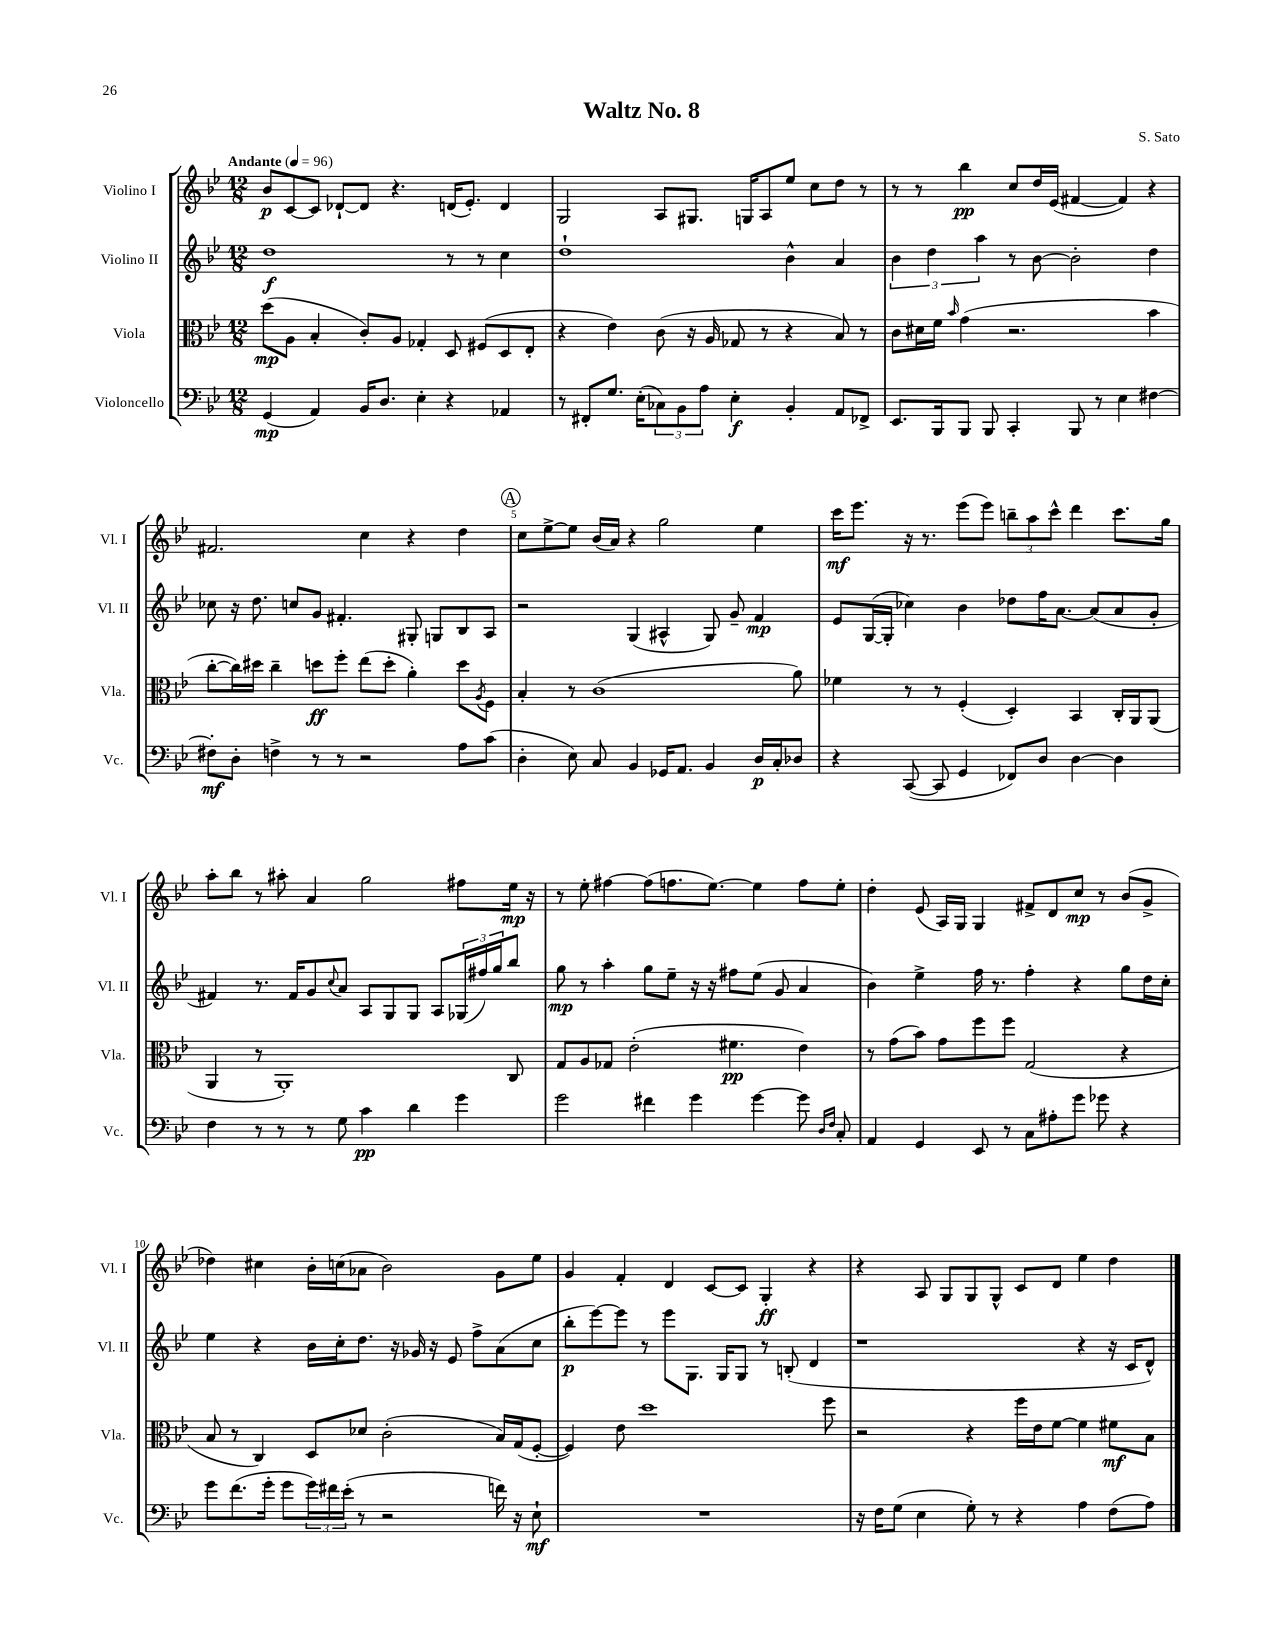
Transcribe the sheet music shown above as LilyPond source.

\header { title = "Waltz No. 8" composer = "S. Sato" }
<<
\new StaffGroup <<
\new Staff = "s0" \with { instrumentName = "Violino I" shortInstrumentName = "Vl. I" } {
    \clef treble \key bes \major \numericTimeSignature \time 12/8 \tempo "Andante" 4 = 96
    bes'8\p c'8~ c'8 des'8~-! des'8 r4. d'16( ees'8.-.) d'4 |
    g2 a8 gis8. g16 a8 ees''8 c''8 d''8 r8 |
    r8 r8 bes''4\pp c''8 d''16 ees'16( fis'4~ fis'4) r4 |
    fis'2. c''4 r4 d''4 |
    \mark \markup { \circle "A" } c''8 ees''8~-> ees''8 bes'16( a'16) r4 g''2 ees''4 |
    c'''16\mf ees'''8. r16 r8. ees'''8( ees'''8) \tuplet 3/2 { b''8-- a''8 c'''8-^ } d'''4 c'''8. g''16 |
    a''8-. bes''8 r8 ais''8-. a'4 g''2 fis''8 ees''16\mp r16 |
    r8 ees''8-. fis''4~ fis''8( f''8. ees''8.~) ees''4 f''8 ees''8-. |
    d''4-. ees'8( a16) g16 g4 fis'8-> d'8 c''8\mp r8 bes'8( g'8-> |
    des''4) cis''4 bes'16-. c''16( aes'8 bes'2) g'8 ees''8 |
    g'4 f'4-. d'4 c'8~ c'8 g4-.\ff r4 |
    r4 a8 g8 g8 g8-^ c'8 d'8 ees''4 d''4 \bar "|." |
}
\new Staff = "s1" \with { instrumentName = "Violino II" shortInstrumentName = "Vl. II" } {
    \clef treble \key bes \major \numericTimeSignature \time 12/8
    d''1\f r8 r8 c''4 |
    d''1-! bes'4-^ a'4 |
    \tuplet 3/2 { bes'4 d''4 a''4 } r8 bes'8~ bes'2-. d''4 |
    ces''8 r16 d''8. c''8 g'8 fis'4.-. gis8-. g8 bes8 a8 |
    \mark \markup { \circle "A" } r2 g4( ais4-^ g8) g'8-- f'4\mp |
    ees'8 g16~( g16-. ces''4) bes'4 des''8 f''16 a'8.~ a'8( a'8 g'8-. |
    fis'4) r8. fis'16 g'8 \appoggiatura { c''8 } a'8 a8 g8 g8 a8 \tuplet 3/2 { ges16( fis''16) g''16 } bes''8 |
    g''8\mp r8 a''4-. g''8 ees''8-- r16 r16 fis''8 ees''8( g'8 a'4 |
    bes'4) ees''4-> f''16 r8. f''4-. r4 g''8 d''16 c''16-. |
    ees''4 r4 bes'16 c''16-. d''8. r16 ges'16 r16 ees'8 f''8-> a'8( c''8 |
    bes''8-.\p ees'''8~) ees'''8 r8 ees'''8 g8. g16 g8 r8 b8-.( d'4 |
    r1 r4 r16 c'16 d'8-^) \bar "|." |
}
\new Staff = "s2" \with { instrumentName = "Viola" shortInstrumentName = "Vla." } {
    \clef alto \key bes \major \numericTimeSignature \time 12/8
    d''8\mp( a8 bes4-. c'8-.) a8 ges4-. d8 fis8( d8 ees8-. |
    r4 ees'4) c'8( r16 a16 ges8 r8 r4 bes8) r8 |
    c'8 dis'16 f'16 \grace { bes'16 } g'4( r2. bes'4 |
    c''8~-. c''16) dis''16 c''4-- d''8\ff f''8-. ees''8( d''8-. a'4-.) d''8 \acciaccatura { a8 } f8 |
    \mark \markup { \circle "A" } bes4-. r8 c'1( a'8) |
    fes'4 r8 r8 f4-.( d4-.) bes,4 c16-. a,16 a,8( |
    a,4 r8 a,1-.) c8 |
    g8 a8 ges8 ees'2-.( fis'4.\pp ees'4) |
    r8 g'8( bes'8) g'8 f''8 f''8 g2( r4 |
    bes8 r8 c4) d8 des'8 c'2-.( bes16) g16( f8~-. |
    f4) ees'8 d''1 f''8 |
    r2 r4 f''16 ees'16 f'8~ f'4 fis'8\mf bes8 \bar "|." |
}
\new Staff = "s3" \with { instrumentName = "Violoncello" shortInstrumentName = "Vc." } {
    \clef bass \key bes \major \numericTimeSignature \time 12/8
    g,4\mp( a,4) bes,16 d8. ees4-. r4 aes,4 |
    r8 fis,8-. g8. ees16-.( \tuplet 3/2 { ces8) bes,8 a8 } ees4-.\f bes,4-. a,8 fes,8-> |
    ees,8. bes,,16 bes,,8 bes,,8 c,4-. bes,,8 r8 ees4 fis4~ |
    fis8-.\mf d8-. f4-> r8 r8 r2 a8 c'8( |
    \mark \markup { \circle "A" } d4-. ees8) c8 bes,4 ges,16 a,8. bes,4 d16\p c16-. des8 |
    r4 c,8~( c,8 g,4 fes,8) d8 d4~ d4 |
    f4 r8 r8 r8 g8 c'4\pp d'4 g'4 |
    g'2 fis'4 g'4 g'4~ g'8 \grace { d16 f16 } c8-. |
    a,4 g,4 ees,8 r8 c8 ais8-. g'8 ges'8 r4 |
    g'8 f'8.( g'16-. g'8 \tuplet 3/2 { g'16) fis'16 ees'16-.( } r8 r2 f'16) r16 ees8-!\mf |
    R1. |
    r16 f16 g8( ees4 g8-.) r8 r4 a4 f8( a8) \bar "|." |
}
>>
>>
\layout { \context { \Score \override BarNumber.break-visibility = ##(#f #t #t) barNumberVisibility = #(every-nth-bar-number-visible 5) } }
